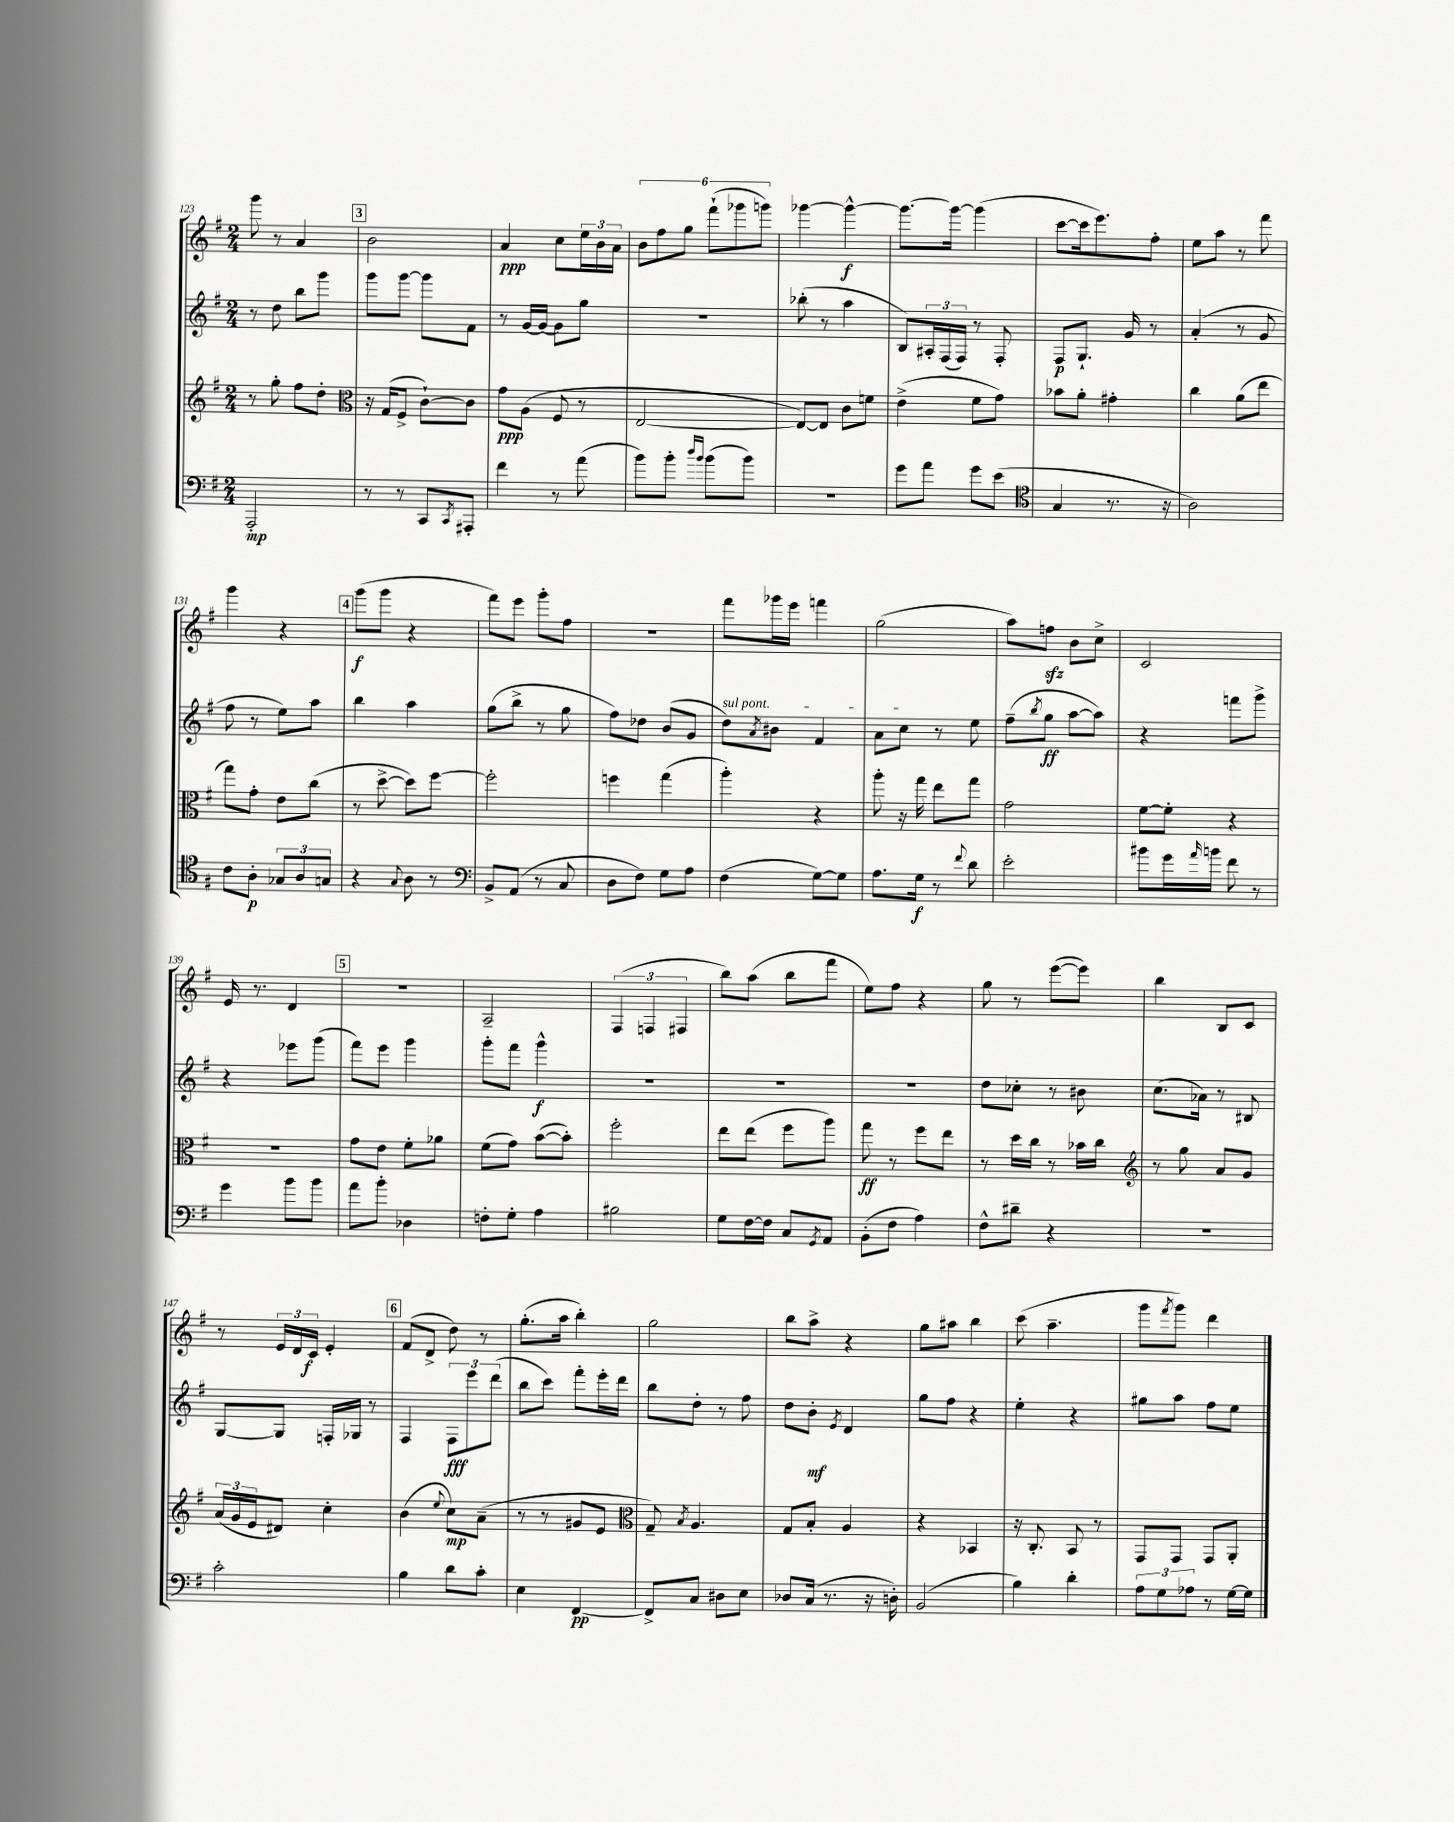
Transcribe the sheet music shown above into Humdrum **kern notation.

**kern	**kern	**kern	**kern
*staff4	*staff3	*staff2	*staff1
*clefF4	*clefG2	*clefG2	*clefG2
*k[f#]	*k[f#]	*k[f#]	*k[f#]
*M2/4	*M2/4	*M2/4	*M2/4
2AAA'/	8r	8r	8ggg\
.	8gg'\	8dd\	8r
.	8ff#\L	8bb\L	4a/
.	8dd'\J	8ggg\J	.
=	=	=	=
*	*clefC3	*	*
8r	16r	8ggg\L	2b\
.	(16G/LK	.	.
8r	8F#^/J	[8ggg\J	.
8CC/L	[8c`\L)	8ggg\]L	.
8qCC/	.	.	.
8AAA#'/J	8c\]J	8f#\J	.
=	=	=	=
4f#\	8g\L	8r	4a/
.	(8A\J	[16g/LL	.
.	.	16g/_JJ	.
8r	8F#/	8g\]L	8cc\L
(8a\	8r	8gg\J	24ee\L
.	.	.	24b\
.	.	.	24a\JJ
=	=	=	=
8b\L)	[2E/	2r	12b\L
.	.	.	12ff#\
8b'\J	.	.	.
.	.	.	12gg\J
16qqdd/LL	.	.	.
16qqb/JJ	.	.	.
(8b\L	.	.	(12fff#`\L
.	.	.	12ggg-\
8b\J)	.	.	.
.	.	.	12ggg\J)
=	=	=	=
2r	8E/_L)	(8bb-'\	[4ggg-\
.	8E/]J	8r	.
.	8c\L	4aa\	4ggg-^^\_
.	8f\J	.	.
=	=	=	=
8g\L	(4e^\	8B/L)	8.ggg-\_L
8a\J	.	24A#'/L	.
.	.	(24F#/	.
.	.	.	16ggg-\_Jk
.	.	24F#/JJ)	.
8g\L	8f#\L	8r	(4ggg-\]
(8e\J	8g\J)	8F#'/	.
=	=	=	=
*clefC4	*	*	*
4G/	8b-\L	8F#/L	[8ccc\L
.	8a'\J	8.G`/J	16ccc\]k
.	.	.	8.eee\)
8.r	4g#'\	.	.
.	.	16g/	.
.	.	8r	8ff#'\J
16r	.	.	.
=	=	=	=
2A\)	4cc\	(4a'/	8ee\L
.	.	.	8aa\J
.	(8a\L	8r	8r
.	8ee\J	8g/	8fff#\
=	=	=	=
8c\L	8gg\L)	8ff#\	4ggg\
8A'\J	8g'\J	8r	.
12G-/L	8e\L	8ee\L)	4r
12A/	.	.	.
.	(8cc\J	8aa\J	.
12G/J	.	.	.
=	=	=	=
4r	8r	4bb\	(8ggg\L
.	[8dd^\	.	8ggg\J
8qqG/	.	.	.
8A\	8dd\]L)	4aa\	4r
8r	[8ff#\J	.	.
=	=	=	=
*clefF4	*	*	*
8BB^/L	2ff#'\]	(8gg\L	8fff#\L)
(8AA/J	.	8bb^\J	8eee\J
8r	.	8r	8ggg'\L
8C/	.	8gg\	8ff#\J
=	=	=	=
8D\L	4ff\	8ff#\L)	2r
8F#\J)	.	8dd-\J	.
8G\L	(4gg\	(8b/L	.
8A\J	.	8g/J	.
=	=	=	=
(4F#\	4aa'\)	8dd\L)	8fff#\L
.	.	8qa/	.
.	.	8b#\J	16ggg-\L
.	.	.	16eee\JJ
[8G\L)	4r	4f#/	4fff\
8G\]J	.	.	.
=	=	=	=
8.A\L	8aa'\	8a\L	(2gg\
.	16r	8cc\J	.
16G\Jk	16gg\	.	.
8r	8ee\L	8r	.
8qqf#/	.	.	.
8d\	8gg\J	8ee\	.
=	=	=	=
2e'\	2g\	(8ff#~\L	8aa\L)
.	.	8qbb/	.
.	.	8gg\J	8ff\J
.	.	[8aa\L	8b\L
.	.	8aa\]J)	8cc^\J
=	=	=	=
8b#\L	[8f#\L	4r	2c/
16g\L	8f#'\]J	.	.
16qqa/	.	.	.
16b\JJ	.	.	.
8f#\	4r	8fff\L	.
8r	.	8ggg^\J	.
=	=	=	=
4g\	2r	4r	16e/
.	.	.	8.r
8b\L	.	8eee-\L	4d/
8b\J	.	(8ggg\J	.
=	=	=	=
8a\L	8g\L	8fff#\L)	2r
8b'\J	8e\J	8eee\J	.
4D-\	8f#'\L	4ggg\	.
.	8a-\J	.	.
=	=	=	=
8F'\L	(8f#\L	8ggg'\L	2A~/
8G'\J	8g\J)	8fff#\J	.
4A\	([8b\L	4ggg^^\	.
.	8b'\]J)	.	.
=	=	=	=
2B#\	2ff#'\	2r	(6F#/
.	.	.	6F/
.	.	.	6F#/
=	=	=	=
8G\L	8ee\L	2r	8bb\L)
[16F#\L	(8ee\J	.	(8aa\J
16F#\]JJ	.	.	.
8C/L	8ff#\L	.	8bb\L
8qGG/	.	.	.
8AA/J	8aa\J)	.	8fff#\J
=	=	=	=
(8BB'\L	8gg\	2r	8ee\L)
8F#\J	8r	.	8ff#\J
4A\)	8ff#\L	.	4r
.	8ee\J	.	.
=	=	=	=
8F#^^\L	8r	8dd\L	8gg\
8d#~\J	16dd\LL	8cc-'\J	8r
.	16cc\JJ	.	.
4r	8r	8r	([8eee\L
.	16b-\LL	8b#\	8eee\]J)
.	16cc\JJ	.	.
=	=	=	=
*	*clefG2	*	*
2r	8r	(8.cc\L	4bb\
.	8gg\	.	.
.	.	16a-\Jk)	.
.	8a/L	8r	8B/L
.	8g/J	8B#/	8c/J
=	=	=	=
2c'\	(24a/LL	[8G/L	8r
.	24g/	.	.
.	24e/J	.	.
.	8d#/J)	8G/]J	24e/LL
.	.	.	24d/
.	.	.	24c/JJ
.	4cc'\	16F'/LL	4e'/
.	.	16G-/JJ	.
.	.	8r	.
=	=	=	=
4B\	(4b\	4F#/	(8f#/L
.	.	.	8d^/J
.	8qqee/	.	.
8d\L	8cc\L)	12F#\L	8dd\)
.	.	12eee\	.
8c'\J	(8a~\J	.	8r
.	.	(12ddd\J	.
=	=	=	=
4E\	8r	8bb\L	(8.gg'\L
.	8r	8ccc\J)	.
.	.	.	16aa\Jk
[4FF#/	8g#/L	8fff#'\L	4bb'\)
.	8e/J	16eee'\L	.
.	.	16ddd\JJ	.
=	=	=	=
*	*clefC3	*	*
8FF#^/]L	8G~/)	8bb\L	2gg\
.	8qB/	.	.
8C/J	4.A/	8dd'\J	.
8D#\L	.	8r	.
8E\J	.	8ff#\	.
=	=	=	=
8D-/L	8G/L	8dd\L	8bb\L
(16C/Jk	8B'/J	8b'\J	8aa^\J
8.r	.	.	.
.	.	8qe/	.
.	4A/	4d/	4r
16r	.	.	.
16D'\)	.	.	.
=	=	=	=
(2BB/	4r	8gg\L	8gg\L
.	.	8ff#\J	8aa#\J
.	4BB-/	4r	4bb\
=	=	=	=
4B\)	16r	4ee'\	(8ccc\
.	8.C'/	.	.
.	.	.	4.aa~\
4d'\	8BB/	4r	.
.	8r	.	.
=	=	=	=
12A\L	8GG/L	8gg#\L	8ggg\L
12G\	.	.	.
.	.	.	8qfff#/
.	8GG/J	8aa\J	8ggg\J)
12A-\J	.	.	.
8r	8GG/L	8ff#\L	4ddd\
[16G\LL	8AA'/J	8ee\J	.
16G\]JJ	.	.	.
==	==	==	==
*-	*-	*-	*-
